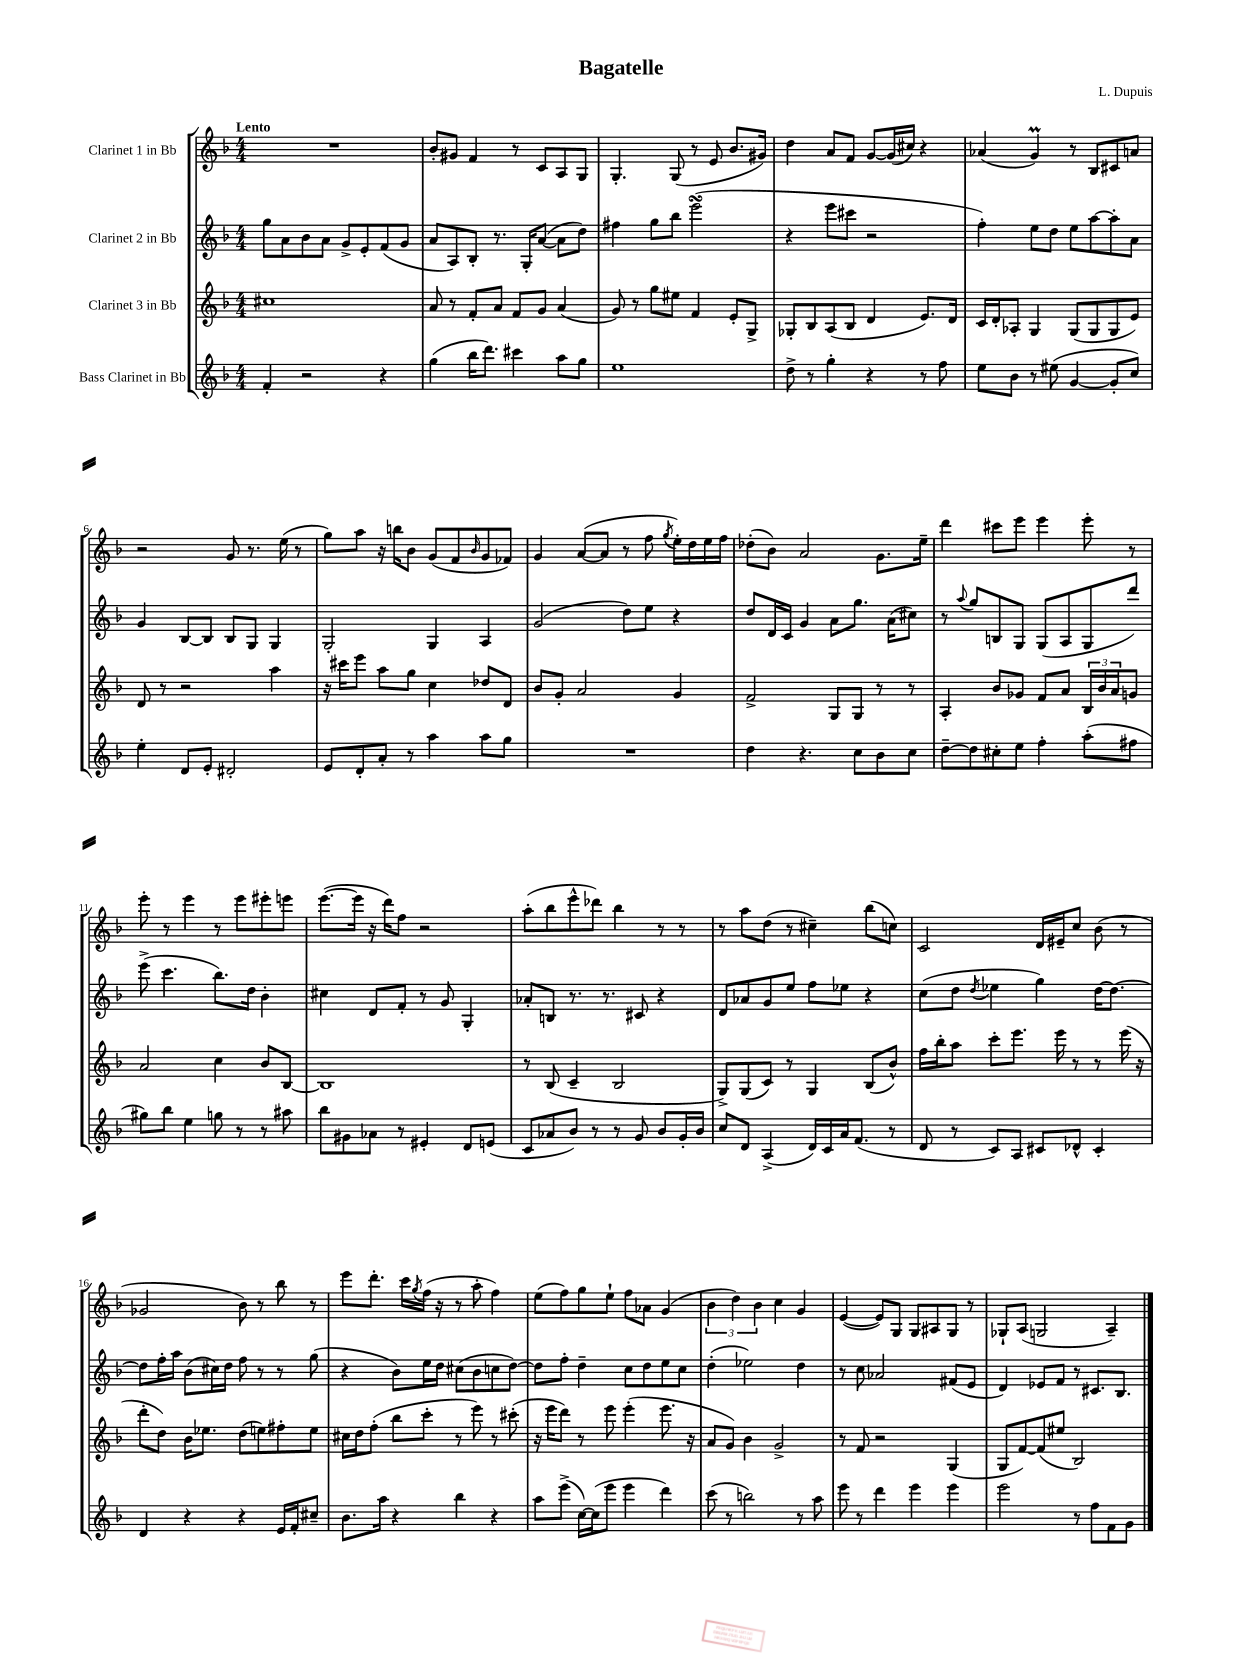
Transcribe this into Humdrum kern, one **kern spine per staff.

**kern	**kern	**kern	**kern
*staff4	*staff3	*staff2	*staff1
*clefG2	*clefG2	*clefG2	*clefG2
*k[b-]	*k[b-]	*k[b-]	*k[b-]
*M4/4	*M4/4	*M4/4	*M4/4
4f'	1cc#	8gg	1r
.	.	8a	.
2r	.	8b-	.
.	.	8a	.
.	.	8g^	.
.	.	8e'	.
4r	.	(8f	.
.	.	8g	.
=	=	=	=
(4gg	8a	8a	8b-'
.	8r	8A)	8g#
16bb-	8f'	8B-'	4f
8.ddd)	.	.	.
.	8a	8.r	.
4ccc#	8f	.	8r
.	.	16G'	.
.	8g	([8a	8c
8aa	(4a	8a]	8A
8gg	.	8dd)	8G
=	=	=	=
1ee	8g)	4ff#	4.G'
.	8r	.	.
.	8gg	8gg	.
.	8ee#	8bb-	(8G
.	4f	(2eee	8r
.	.	.	8e
.	8e'	.	8.b-
.	8G^	.	.
.	.	.	16g#)
=	=	=	=
8dd^	8G-'	4r	4dd
8r	8B-	.	.
4gg'	(8A	8eee	8a
.	8B-	8ccc#	8f
4r	4d	2r	[8g
.	.	.	(16g]
.	.	.	16cc#)
8r	8.e)	.	4r
8ff	.	.	.
.	16d	.	.
=	=	=	=
8ee	16c	4ff')	(4a-
.	16d'	.	.
8b-	8A-'	.	.
8r	4G	8ee	4g)
(8ee#	.	8dd	.
[4g	(8G	8ee	8r
.	8G	[8aa	8B-
8g']	8G	8aa']	8c#
8cc)	8e)	8a	8a
=	=	=	=
4ee'	8d	4g	2r
.	8r	.	.
8d	2r	[8B-	.
8e'	.	8B-]	.
2d#'	.	8B-	8g
.	.	8G	8.r
.	4aa	4G	.
.	.	.	(16ee
.	.	.	8r
=	=	=	=
8e	16r	2G'	8gg)
.	16ccc#	.	.
8d'	8eee	.	8aa
8a'	8aa	.	16r
.	.	.	16bb
8r	8gg	.	8b-
4aa	4cc	4G	(8g
.	.	.	8f
.	.	.	16qqb-
8aa	8dd-	4A	8g
8gg	8d	.	8f-)
=	=	=	=
1r	8b-	(2g	4g
.	8g'	.	.
.	2a	.	([8a
.	.	.	8a]
.	.	8dd)	8r
.	.	8ee	8ff
.	.	.	8qgg
.	4g	4r	16ee')
.	.	.	16dd
.	.	.	16ee
.	.	.	16ff
=	=	=	=
4dd	2f^	8dd	(8dd-'
.	.	16d	8b-)
.	.	16c	.
4.r	.	4g	2a
.	8G	8a	.
8cc	8G	8.gg	.
8b-	8r	.	8.g
.	.	(16a	.
8cc	8r	8cc#)	.
.	.	.	16ee~
=	=	=	=
[8dd~	4A'	8r	4ddd
.	.	8qqaa	.
8dd]	.	8gg	.
8cc#'	8b-	8B	8ccc#
8ee	8g-	8G	8eee
4ff'	8f	(8G	4eee
.	8a	8A	.
(8aa'	24B-	8G	8eee'
.	24b-	.	.
.	24a	.	.
8ff#	8g	8ddd)	8r
=	=	=	=
8gg#)	2a	(8eee^	8eee'
8bb-	.	4.ccc	8r
4ee	.	.	4eee
8gg	4cc	8.bb-)	8r
8r	.	.	8eee
.	.	16dd	.
8r	8b-	4b-'	8eee#'
8aa#	[8B-	.	8eee
=	=	=	=
8bb-	1B-]	4cc#	([8.eee
8g#	.	.	.
.	.	.	16eee]
8a-	.	8d	16r
.	.	.	16ddd)
8r	.	8f'	8ff
4e#'	.	8r	2r
.	.	8g	.
8d	.	4G'	.
(8e	.	.	.
=	=	=	=
8c	8r	8a-'	(8aa'
8a-	(8B-	8B	8bb-
8b-)	4c~	8.r	8eee^^
8r	.	.	8ddd-)
.	.	8.r	.
8r	2B-	.	4bb-
8g	.	8c#	.
8b-	.	4r	8r
16g'	.	.	8r
16b-	.	.	.
=	=	=	=
8cc	8G^)	8d	8r
8d	(8G	8a-	8aa
(4A^	8c)	8g	(8dd
.	8r	8ee	8r
16d)	4G	8ff	4cc#~)
16c	.	.	.
16a	.	8ee-	.
(8.f	.	.	.
.	(8B-	4r	(8bb-
8r	8b-^^)	.	8cc)
=	=	=	=
8d	16ff	(8cc	2c
.	16bb-'	.	.
8r	8aa	8dd	.
.	.	8qdd	.
8c)	8ccc'	4ee-	.
8A	8.eee	.	.
8c#	.	4gg)	16d
.	16eee	.	16e#~
8d-^^	8r	.	8cc
4c#'	8r	[16dd	(8b-
.	.	8.dd_	.
.	(16eee	.	8r
.	16r	.	.
=	=	=	=
4d	8ddd'	8dd]	2g-
.	8dd)	16ff'	.
.	.	16aa	.
4r	16b-	(8b-	.
.	8.ee-	.	.
.	.	16cc#)	.
.	.	16dd	.
4r	(8dd	8ff	8b-)
.	8ee)	8r	8r
16e	8ff#'	8r	8bb-
16f'	.	.	.
8cc#~	8ee	(8gg	8r
=	=	=	=
8.b-	16cc#	4r	8eee
.	16dd	.	.
.	(8ff'	.	8.ddd'
16aa	.	.	.
4r	8bb-	8b-)	.
.	.	.	16ccc
.	.	.	8qgg
.	8ccc'	16ee	(16ff
.	.	16dd	16r
4bb-	8r	(8cc#	8r
.	8eee)	8b-	8aa'
4r	8r	8cc	4ff)
.	(8ccc#'	[8dd)	.
=	=	=	=
8aa	16r	8dd]	(8ee
.	16eee	.	.
(8eee^	8ddd)	8ff'	8ff)
[16cc)	8r	4dd~	8gg
(16cc]	.	.	.
8eee	8eee	.	8ee`
4eee	(4eee'	8cc	8ff
.	.	8dd	8a-
4ddd)	8.eee	8ee	(4g
.	.	8cc	.
.	16r	.	.
=	=	=	=
(8ccc	8a	(4dd'	6b-
8r	8g)	.	.
.	.	.	6dd)
2bb)	4b-	2ee-)	.
.	.	.	6b-
.	2g^	.	4cc
8r	.	4dd	4g
8aa	.	.	.
=	=	=	=
8eee	8r	8r	([4e
8r	8f	8cc	.
4ddd	2r	2a-	8e])
.	.	.	8G
4eee	.	.	8G
.	.	.	8A#
4eee	(4G	(8f#	8G
.	.	8e	8r
=	=	=	=
2eee	8G	4d)	8G-`
.	[8f)	.	(8A
.	(8f]	8e-	2G
.	8ee#	8f	.
8r	2B-)	8r	.
8ff	.	8.c#	.
8f	.	.	4A~)
.	.	8.B-	.
8g	.	.	.
==	==	==	==
*-	*-	*-	*-
